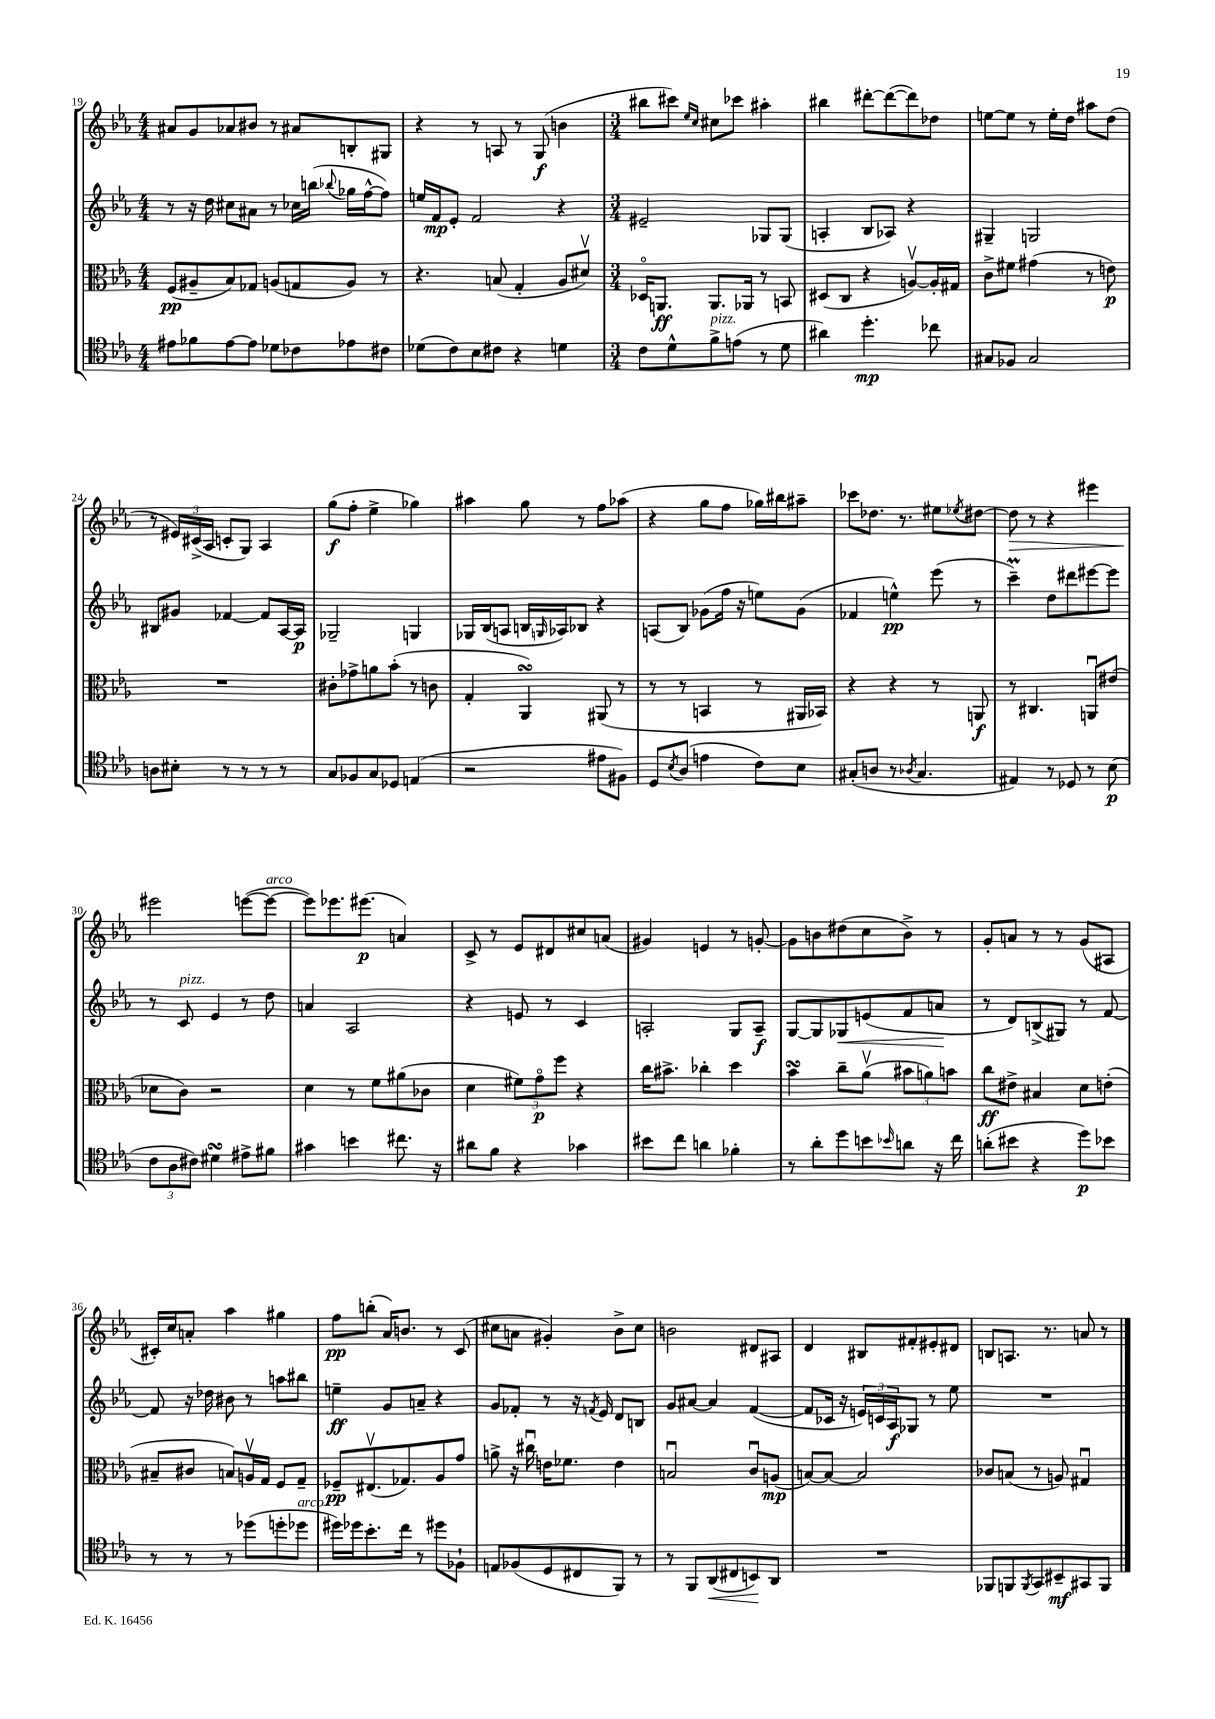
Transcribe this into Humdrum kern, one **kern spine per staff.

**kern	**dynam	**kern	**dynam	**kern	**dynam	**kern	**dynam
*part4	*part4	*part3	*part3	*part2	*part2	*part1	*part1
*staff4	*staff4	*staff3	*staff3	*staff2	*staff2	*staff1	*staff1
*clefC4	*	*clefC3	*	*clefG2	*	*clefG2	*
*k[b-e-a-]	*	*k[b-e-a-]	*	*k[b-e-a-]	*	*k[b-e-a-]	*
*M4/4	*	*M4/4	*	*M4/4	*	*M4/4	*
=19	=19	=19	=19	=19	=19	=19	=19
8e#X\L	.	(8F/L	pp	8r	.	8a#X/L	.
8f-X\	.	8A#X~/	.	16r	.	8g/	.
.	.	.	.	16dd\	.	.	.
[8e#\	.	8B-/)	.	8cc#X\L	.	8a-X/	.
8e#\J]	.	8G-X/J	.	8a#X\J	.	8b#X/J	.
8d-X\L	.	(8An/L	.	8r	.	8r	.
8c-X\	.	8Gn/	.	16cc-X\LL	.	8a#X/L	.
.	.	.	.	(16bbn\JJ	.	.	.
.	.	.	.	8qqbb-X/	.	.	.
8e-X\	.	8A/J)	.	16gg-X\LL	.	8Bn'/	.
.	.	.	.	[16ff^^\J	.	.	.
8c#X\J	.	8r	.	8ff\J])	.	8G#X/J	.
=20	=20	=20	=20	=20	=20	=20	=20
(8d-X\L	.	4.r	.	16een/LL	.	4r	.
.	.	.	.	16f/J	mp	.	.
8c\)	.	.	.	8e-'/J	.	.	.
8B-\	.	.	.	2f/	.	8r	.
8c#X\J	.	(8Bn/	.	.	.	8An/	.
4r	.	4G'/	.	.	.	8r	.
.	.	.	.	.	.	(8G/	f
4dn\	.	8A-/L	.	4r	.	4bn\	.
.	.	8d#Xv/J)	.	.	.	.	.
=21	=21	=21	=21	=21	=21	=21	=21
*M3/4	*	*M3/4	*	*M3/4	*	*M3/4	*
8c\L	.	16D-X/KL	.	2e#X~/	.	8bb#X\L	.
.	.	8.AAn/J	ff	.	.	.	.
8d^^\	.	.	.	.	.	8ccc#X\J)	.
.	.	.	.	.	.	16qqee-/LL	.
.	.	.	.	.	.	16qqcc/JJ	.
!LO:TX:a:i:t=pizz.	!	!	!	!	!	!	!
8f^\	.	8.AA/L	.	.	.	8cc#X\L	.
(8en\J	.	.	.	.	.	8ccc-X\J	.
.	.	16AA-X/Jk	.	.	.	.	.
8r	.	8r	.	8G-X/L	.	4aa#X'\	.
8d\	.	8BBn/	.	(8G-/J	.	.	.
=22	=22	=22	=22	=22	=22	=22	=22
4a#X\)	.	(8D#X/L	.	4An'/	.	4bb#X\	.
.	.	8C/J	.	.	.	.	.
4.dd'\	mp	4r	.	8B-/L	.	[8ddd#X'\L	.
.	.	.	.	8A-X/J)	.	(8ddd#\_	.
.	.	[8Anv/L)	.	4r	.	8ddd#\])	.
8cc-X\	.	16A'/L]	.	.	.	8dd-X\J	.
.	.	16G#X/JJ	.	.	.	.	.
=23	=23	=23	=23	=23	=23	=23	=23
8G#X/L	.	8c^\L	.	4G#X~/	.	[8een\L	.
8F-X/J	.	8f#X\J	.	.	.	8ee\J]	.
2G#/	.	(4g#X\	.	2Gn/	.	8r	.
.	.	.	.	.	.	16ee'\LL	.
.	.	.	.	.	.	16dd\JJ	.
.	.	8r	.	.	.	8aa#X\L	.
.	.	8en\)	p	.	.	(8dd\J	.
!!LO:LB:g=z
=24	=24	=24	=24	=24	=24	=24	=24
8An\L	.	2.r	.	8B#X/L	.	8r	.
8B#X'\J	.	.	.	8g#X/J	.	24e#X/LL)	.
.	.	.	.	.	.	(24c#X^/	.
.	.	.	.	.	.	24A-/JJ	.
8r	.	.	.	[4f-X/	.	8cn'/L	.
8r	.	.	.	.	.	8G/J)	.
8r	.	.	.	8f-/L]	.	4A-/	.
8r	.	.	.	[16A-/L	.	.	.
.	.	.	.	16A-/JJ]	p	.	.
=25	=25	=25	=25	=25	=25	=25	=25
8G/L	.	8c#X'\L	.	2G-X~/	.	(8gg\L	f
8F-X/	.	8g-X^\	.	.	.	8ff'\J	.
8G/	.	8an\	.	.	.	4ee-^\	.
8D-X/J	.	(8b-'\J	.	.	.	.	.
(4En/	.	8r	.	4Gn/	.	4gg-X\)	.
.	.	8cn\	.	.	.	.	.
=26	=26	=26	=26	=26	=26	=26	=26
2r	.	4G'/	.	16G-X/LL	.	4aa#X\	.
.	.	.	.	(16B-/J	.	.	.
.	.	.	.	8An/J	.	.	.
.	.	4AA-sSSs/)	.	16Bn/LL	.	8gg\	.
.	.	.	.	16qqGn/	.	.	.
.	.	.	.	16A-X/J)	.	.	.
.	.	.	.	8B-X/J	.	8r	.
8e#X\L	.	(8AA#X/	.	4r	.	8ff\L	.
8F#X\J)	.	8r	.	.	.	(8aa-X\J	.
=27	=27	=27	=27	=27	=27	=27	=27
8D/L	.	8r	.	(8An/L	.	4r	.
8qB-/	.	.	.	.	.	.	.
(8A-/J	.	8r	.	8B-/J)	.	.	.
4en\	.	4BBn/	.	(8g-X\L	.	8gg\L	.
.	.	.	.	16ff\Jk	.	8ff\J	.
.	.	.	.	16r	.	.	.
8c\L)	.	8r	.	8een\L)	.	16gg-X\LL)	.
.	.	.	.	.	.	16bb#X\J	.
8B-\J	.	16AA#X/LL	.	(8g-\J	.	8aa#X~\J	.
.	.	16BB-X/JJ)	.	.	.	.	.
=28	=28	=28	=28	=28	=28	=28	=28
(8G#X'/L	.	4r	.	4f-X/	.	8ccc-X\L	.
8An/J	.	.	.	.	.	8.dd-X\J	.
8r	.	4r	.	4een^^\)	pp	.	.
.	.	.	.	.	.	8.r	.
8qA-X/	.	.	.	.	.	.	.
4.G#/	.	.	.	.	.	.	.
.	.	8r	.	(8eee-\	.	8ee#X\L	.
.	.	.	.	.	.	8qee-X/	.
.	.	8AAn/	f	8r	.	[8dd#X\J	.
=29	=29	=29	=29	=29	=29	=29	=29
!	!	!	!	!	!	!	!LO:HP:b
4E#X/)	.	8r	.	4cccM~\)	.	8dd#\]	>
.	.	4.C#X/	.	.	.	8r	.
8r	.	.	.	8dd\L	.	4r	.
8D-X/	.	.	.	8ddd#X\	.	.	.
8r	.	8AAnu/L	.	[8eee#X\	.	4eee#X\	.
(8B-\	p	(8e#X/J	.	8eee#\J]	.	.	.
!!LO:LB:g=z
=30	=30	=30	=30	=30	=30	=30	=30
12c\L	.	8d-X\L	.	8r	.	2eee#X\	.
12A-\	.	.	.	.	.	.	.
!	!	!	!	!LO:TX:a:i:t=pizz.	!	!	!
.	.	8c\J)	.	8c/	.	.	.
12c#X\J)	.	.	.	.	.	.	.
4d#XsSsS\	.	2r	.	4e-/	.	.	.
8e#X^\L	.	.	.	8r	.	([8eeen\L	]
!	!	!	!	!	!	!LO:TX:a:i:t=arco	!
8f#X\J	.	.	.	8dd\	.	8eee\J_	.
=31	=31	=31	=31	=31	=31	=31	=31
4g#X\	.	4d\	.	4an/	.	8eee\L])	.
.	.	.	.	.	.	8.eee-X\	.
4bn\	.	8r	.	2A-/	.	.	.
.	.	.	.	.	.	(8.eee#X\J	p
.	.	8f\L	.	.	.	.	.
8.cc#X\	.	(8a#X\	.	.	.	4an/)	.
.	.	8c-X\J	.	.	.	.	.
16r	.	.	.	.	.	.	.
=32	=32	=32	=32	=32	=32	=32	=32
8a#X\L	.	4d\	.	4r	.	8c^/	.
8f\J	.	.	.	.	.	8r	.
4r	.	12f#X\L)	.	8en/	.	8e-/L	.
.	.	12g\	p	.	.	.	.
.	.	.	.	8r	.	8d#X/	.
.	.	12ff\J	.	.	.	.	.
4g-X\	.	4r	.	4c/	.	8cc#X/	.
.	.	.	.	.	.	(8an/J	.
=33	=33	=33	=33	=33	=33	=33	=33
8b#X\L	.	16cc\KL	.	2An'/	.	4g#X/)	.
.	.	8.b#X^\J	.	.	.	.	.
8cc\J	.	.	.	.	.	.	.
4an\	.	4cc-X'\	.	.	.	4en/	.
4f-X'\	.	4dd\	.	8G/L	.	8r	.
.	.	.	.	8A~/J	f	[8gn'/	.
=34	=34	=34	=34	=34	=34	=34	=34
8r	.	4b-sSSS\	.	[8G/L	.	8g\L]	.
8a-'\L	.	.	.	8G/]	.	8bn\	.
!	!	!	!	!	!LO:HP:b	!	!
8dd\	.	8cc~\L	.	8G-X/	<	(8dd#X\	.
8bn\	.	(8a-v\J	.	(8en/	.	8cc\	.
16qqb-X/	.	.	.	.	.	.	.
8an\J	.	12b#X\L	.	8f/	.	8b^\J)	.
.	.	12an\)	.	.	.	.	.
16r	.	.	.	8an/J	.	8r	.
.	.	12bn\J	.	.	.	.	.
16cc\	.	.	.	.	.	.	.
.	.	.	.	.	[	.	.
=35	=35	=35	=35	=35	=35	=35	=35
(8an'\L	.	8cc\L	ff	8r	.	8g'/L	.
8b#X\J	.	8e#X^\J	.	8d/L)	.	8an/J	.
4r	.	4B#X/	.	(8Bn^/	.	8r	.
.	.	.	.	8G#X/J)	.	8r	.
8dd\L)	p	8d\L	.	8r	.	(8g/L	.
8b-X\J	.	(8en'\J	.	[8f/	.	8A#X/J	.
!!LO:LB:g=z
=36	=36	=36	=36	=36	=36	=36	=36
8r	.	8B#X~/L	.	8f/]	.	16c#X'/LL)	.
.	.	.	.	.	.	16cc/J	.
8r	.	8c#X/J	.	16r	.	8an'/J	.
.	.	.	.	16dd-X\	.	.	.
8r	.	8Bn/L)	.	8b#X\	.	4aa-\	.
(8dd-X\L	.	16Anv/L	.	8r	.	.	.
.	.	16G/JJ	.	.	.	.	.
8ddn'\	.	8F/L	.	8aan\L	.	4gg#X\	.
!LO:TX:a:i:t=arco	!	!	!	!	!	!	!
8dd-X\J	.	8G~/J	.	8bb#X\J	.	.	.
=37	=37	=37	=37	=37	=37	=37	=37
16dd#X\LL)	.	8F-X~/L	pp	4een~\	ff	8ff\L	pp
16dd-X\J	.	.	.	.	.	.	.
8.b-'\	.	(8.E#Xv/	.	.	.	(8bbn'\J	.
.	.	.	.	8g/L	.	16a-/KL)	.
16cc\Jk	.	8.G-X/)	.	.	.	8.bn/J	.
8r	.	.	.	8an~/J	.	.	.
8dd#X\L	.	8A-/	.	4r	.	8r	.
8F-X`\J	.	8g/J	.	.	.	(8c/	.
=38	=38	=38	=38	=38	=38	=38	=38
8En/L	.	8an^\	.	8g/L	.	8cc#X\L	.
(8F-X/	.	16r	.	8f-X'/J	.	8an\J	.
.	.	16cc#Xu\	.	.	.	.	.
8D/	.	16en\KL	.	8r	.	4g#X'/)	.
.	.	8.f-X\J	.	.	.	.	.
8C#X/	.	.	.	16r	.	.	.
.	.	.	.	8qfn/	.	.	.
.	.	.	.	16e-/	.	.	.
8FF/J)	.	4e\	.	8d/L	.	8b-^\L	.
8r	.	.	.	8Bn/J	.	8cc#\J	.
=39	=39	=39	=39	=39	=39	=39	=39
8r	.	2Bnu/	.	8g/L	.	2bn\	.
8FF/L	.	.	.	[8a#X/J	.	.	.
!	!LO:HP:b	!	!	!	!	!	!
(8AA-/	<	.	.	4a#/]	.	.	.
8C#X/	.	.	.	.	.	.	.
8BBn/)	.	8cu/L	.	([4f/	.	8d#X/L	.
8AA-/J	[	(8An/J	mp	.	.	8A#X/J	.
=40	=40	=40	=40	=40	=40	=40	=40
2.r	.	[8Bn/L)	.	8f/L]	.	4d/	.
.	.	8B/J_	.	16c-X/Jk	.	.	.
.	.	.	.	16r	.	.	.
.	.	2B/]	.	24en/LL)	.	8B#X/L	.
.	.	.	.	24cn/	.	.	.
.	.	.	.	24A-/J	f	.	.
.	.	.	.	8G-X/J	.	8f#X'/	.
.	.	.	.	8r	.	8e#X'/	.
.	.	.	.	8ee-\	.	8d#X/J	.
=41	=41	=41	=41	=41	=41	=41	=41
8FF-X/L	.	8c-X/L	.	2.r	.	8Bn/L	.
8FFn/	.	(8Bn/J	.	.	.	8.An/J	.
8qFF/	.	.	.	.	.	.	.
8GG/	.	8r	.	.	.	.	.
.	.	.	.	.	.	8.r	.
8BB#X~/	mf	8An/)	.	.	.	.	.
8GG#X/	.	4G#Xu/	.	.	.	8an/	.
8FF/J	.	.	.	.	.	8r	.
==	==	==	==	==	==	==	==
*-	*-	*-	*-	*-	*-	*-	*-
